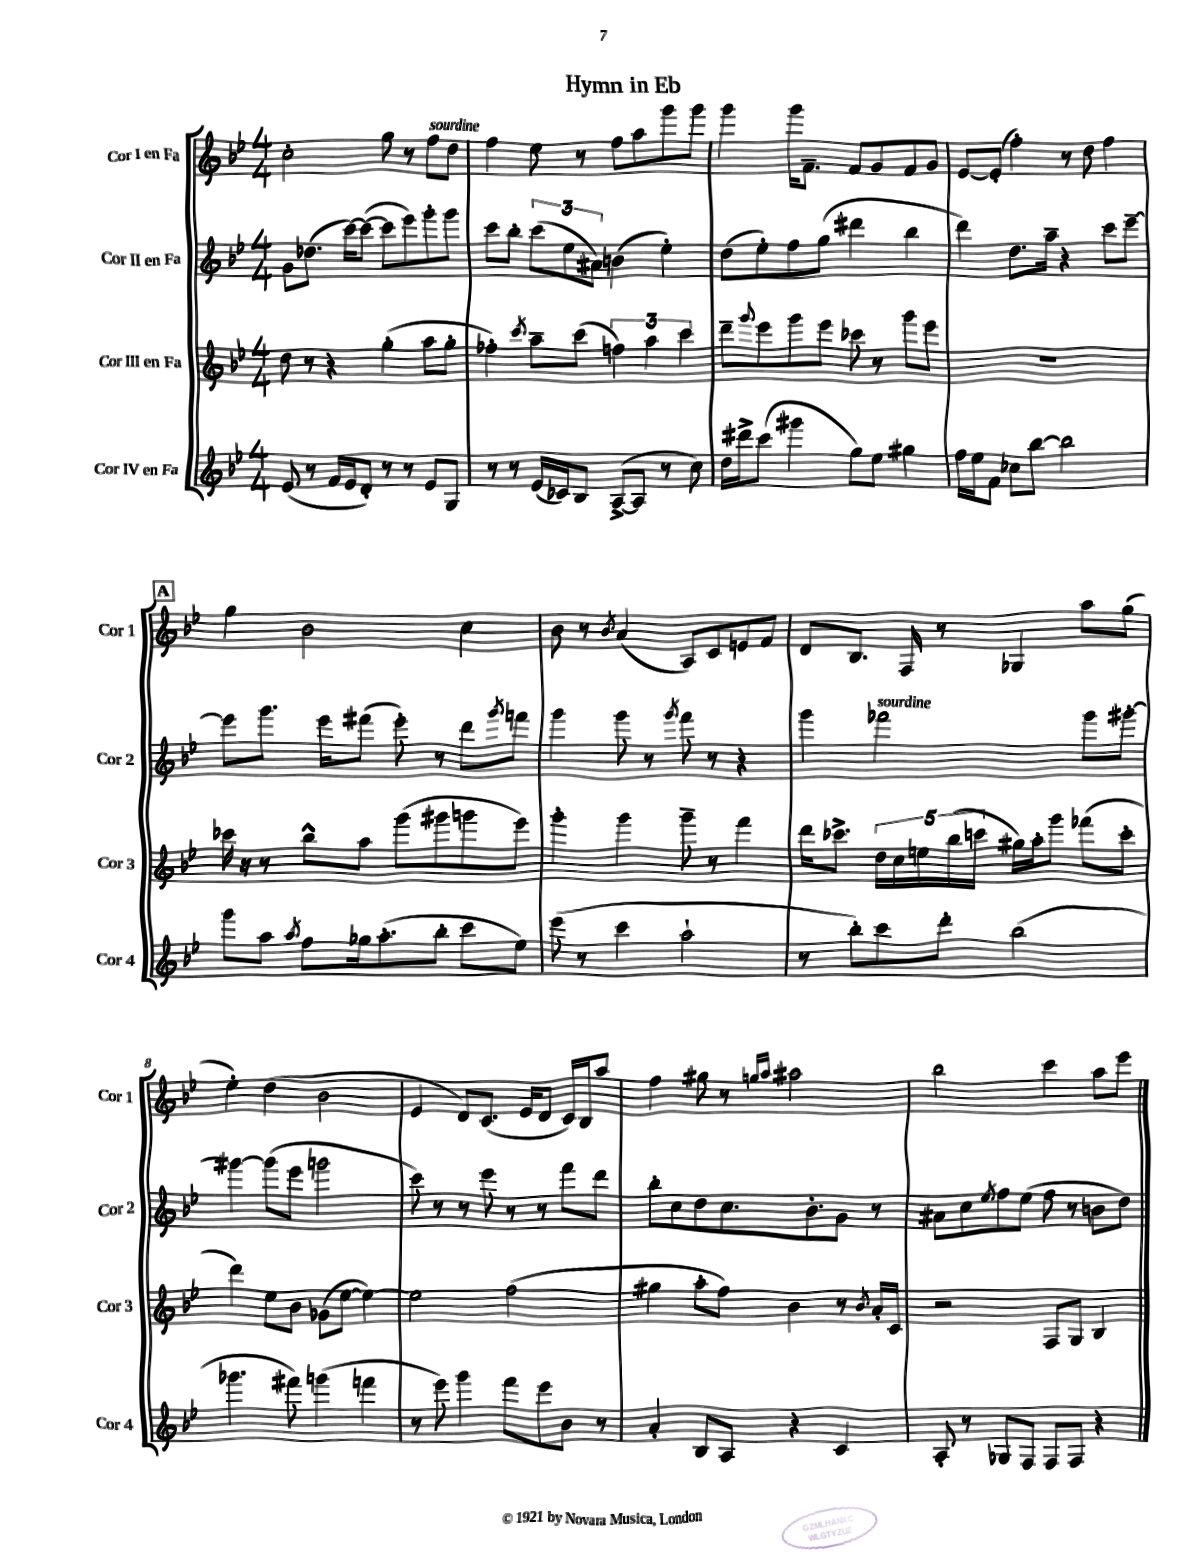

**kern	**kern	**kern	**kern
*part4	*part3	*part2	*part1
*staff4	*staff3	*staff2	*staff1
*I"Cor IV en Fa	*I"Cor III en Fa	*I"Cor II en Fa	*I"Cor I en Fa
*I'Cor 4	*I'Cor 3	*I'Cor 2	*I'Cor 1
*clefG2	*clefG2	*clefG2	*clefG2
*k[b-e-]	*k[b-e-]	*k[b-e-]	*k[b-e-]
*M4/4	*M4/4	*M4/4	*M4/4
=1	=1	=1	=1
(8e-/	8dd\	8g\L	2cc'\
8r	8r	(8.dd-X\J	.
16f/LL	4r	.	.
16e-/J	.	[16ccc\KL)	.
8d'/J)	.	(8ccc\J_	.
8r	(4gg'\	8ccc\L]	8gg\
8r	.	8eee-\)	8r
!	!	!	!LO:TX:a:i:t=sourdine
8e-/L	8aa\L	8ggg'\	8ff\L
8G/J	8gg'\J	8ggg\J	8dd\J
=2	=2	=2	=2
8r	4ff-X'\)	8ccc\L	4ff\
8r	.	8bb-'\J	.
.	8qccc/	.	.
(16e-/LL	8aa~\L	(12ccc\L	8ee-\
16c-X/J)	.	.	.
.	.	12ee-\	.
8B-/J	(8ccc\J	.	8r
.	.	12a#X\J)	.
([8A^/L	6ffn\)	(4bn\	8ff\L
8A/J]	.	.	8aa\
.	6aa\	.	.
8r	.	4ee-'\)	8ggg\
.	6ccc\	.	.
8cc\)	.	.	8ggg\J
=3	=3	=3	=3
16dd\LL	8ddd~\L	(8dd\L	4ggg\
16ddd#X^\J	.	.	.
.	8qqggg/	.	.
(8ccc\J	8eee-\	8ee-'\)	.
4ggg#X\	8ggg\	8ff\	16ggg\KL
.	.	.	8.f~\J
.	8eee-\J	(8gg\J	.
8gg\L)	8ccc-X\	4ddd#X\	8f/L
8ee-\J	8r	.	8g/
4gg#X\	8ggg\L	4bb-\	8f/
.	8eee-\J	.	8g/J
=4	=4	=4	=4
16ff\LL	1r	4ddd\)	[8e-/L
16ee-\J	.	.	.
8f\J	.	.	(8e-'/J]
8cc-X\L	.	8.dd\L	4ff'\)
[8bb-\J	.	.	.
.	.	16aa~\Jk	.
2bb-\]	.	4r	8r
.	.	.	8dd\
.	.	8ccc\L	4ff\
.	.	[8eee-~\J	.
!!LO:LB:g=z
!!LO:REH:place=s1:t=A
=5	=5	=5	=5
8ggg\L	16ccc-X\	8eee-\L]	4gg\
.	16r	.	.
8aa\J	8r	8.ggg\J	.
8qaa/	.	.	.
8ff\L	8bb-^^\L	.	2b-\
.	.	16eee-\KL	.
16gg-X\k	8aa\J	(8fff#X\J	.
(8.aa'\	.	.	.
.	(8ggg\L	8eee-'\)	.
8bb-'\J	8ggg#X\	8r	.
8ccc\L	8gggn\	8ddd\L	4cc\
.	.	8qggg/	.
8ee-\J)	8eee-\J)	8fffn\J	.
=6	=6	=6	=6
(8eee-\	4ggg'\	4ggg\	8b-\
8r	.	.	8r
.	.	.	8qb-/
4ccc\	4ggg\	8ggg\	(4a/
.	.	8r	.
.	.	8qggg/	.
2aa`\	8ggg~\	8fff\	8A/L)
.	8r	8r	8c/
.	4fff\	4r	8en/
.	.	.	8f/J
=7	=7	=7	=7
8r	16ddd\KL	4ggg\	8d/L
.	8.ccc-X^\J	.	.
8bb-'\L)	.	.	8.B-/J
!	!	!LO:TX:a:i:t=sourdine	!
8ccc\	20dd\LL	2fff-X\	.
.	20cc\	.	.
.	.	.	16F/
.	20een\	.	.
8ddd'\J	.	.	8r
.	(20bb-\	.	.
.	20cccn\JJ	.	.
(2bb-\	16gg#X\LL)	.	4G-X/
.	16aa'\J	.	.
.	8ggg\J	.	.
.	(8fff-X\L	8ggg\L	8aa\L
.	8ccc'\J	[8ggg#X'\J	(8gg\J
!!LO:LB:g=z
=8	=8	=8	=8
4.ggg-X\	4ddd\)	4ggg#X\_	4ee-'\)
.	8ee-\L	(8ggg#\L]	(4dd\
8fff#X\)	8b-\J	8eee-\J	.
(4gggn\	(8g-X\L	2gggn\	2b-\
.	[8ee-\J	.	.
4fffn\	4ee-\_)	.	.
=9	=9	=9	=9
8r	2ee-\]	8ccc\)	4e-/
8eee-\)	.	8r	.
4ggg\	.	8r	8d/L)
.	.	8eee-\	(8.c/J
8fff\L	(2ff\	8r	.
.	.	.	16e-/KL
8eee-\	.	8r	8d/J
8b-\J	.	8fff\L	16c/LL)
.	.	.	16B-/J
8r	.	8ddd\J	8aa/J
=10	=10	=10	=10
4a'/	4gg#X\	8bb-'\L	4ff\
.	.	8cc\	.
8B-/L	8aa'\L	8dd\	8gg#X\
8A/J	8ff\J)	8.cc\	8r
.	.	.	16qqggn/LL
.	.	.	16qqaa/JJ
4r	4b-\	.	2aa#X\
.	.	8.b-'\	.
4c/	8r	8g\J	.
.	8qb-/	.	.
.	16a'/LL	8r	.
.	16c/JJ	.	.
=11	=11	=11	=11
8A'/	2r	8a#X\L	2bb-\
8r	.	8cc\	.
.	.	8qee-/	.
8G-X/L	.	8ff\	.
8F/J	.	(8ee-\J	.
8F/L	8F/L	8ff\	4ccc\
8F/J	8G/J	8r	.
4r	4B-/	8bn\L	8aa\L
.	.	8dd\J)	8eee-\J
==	==	==	==
*-	*-	*-	*-
